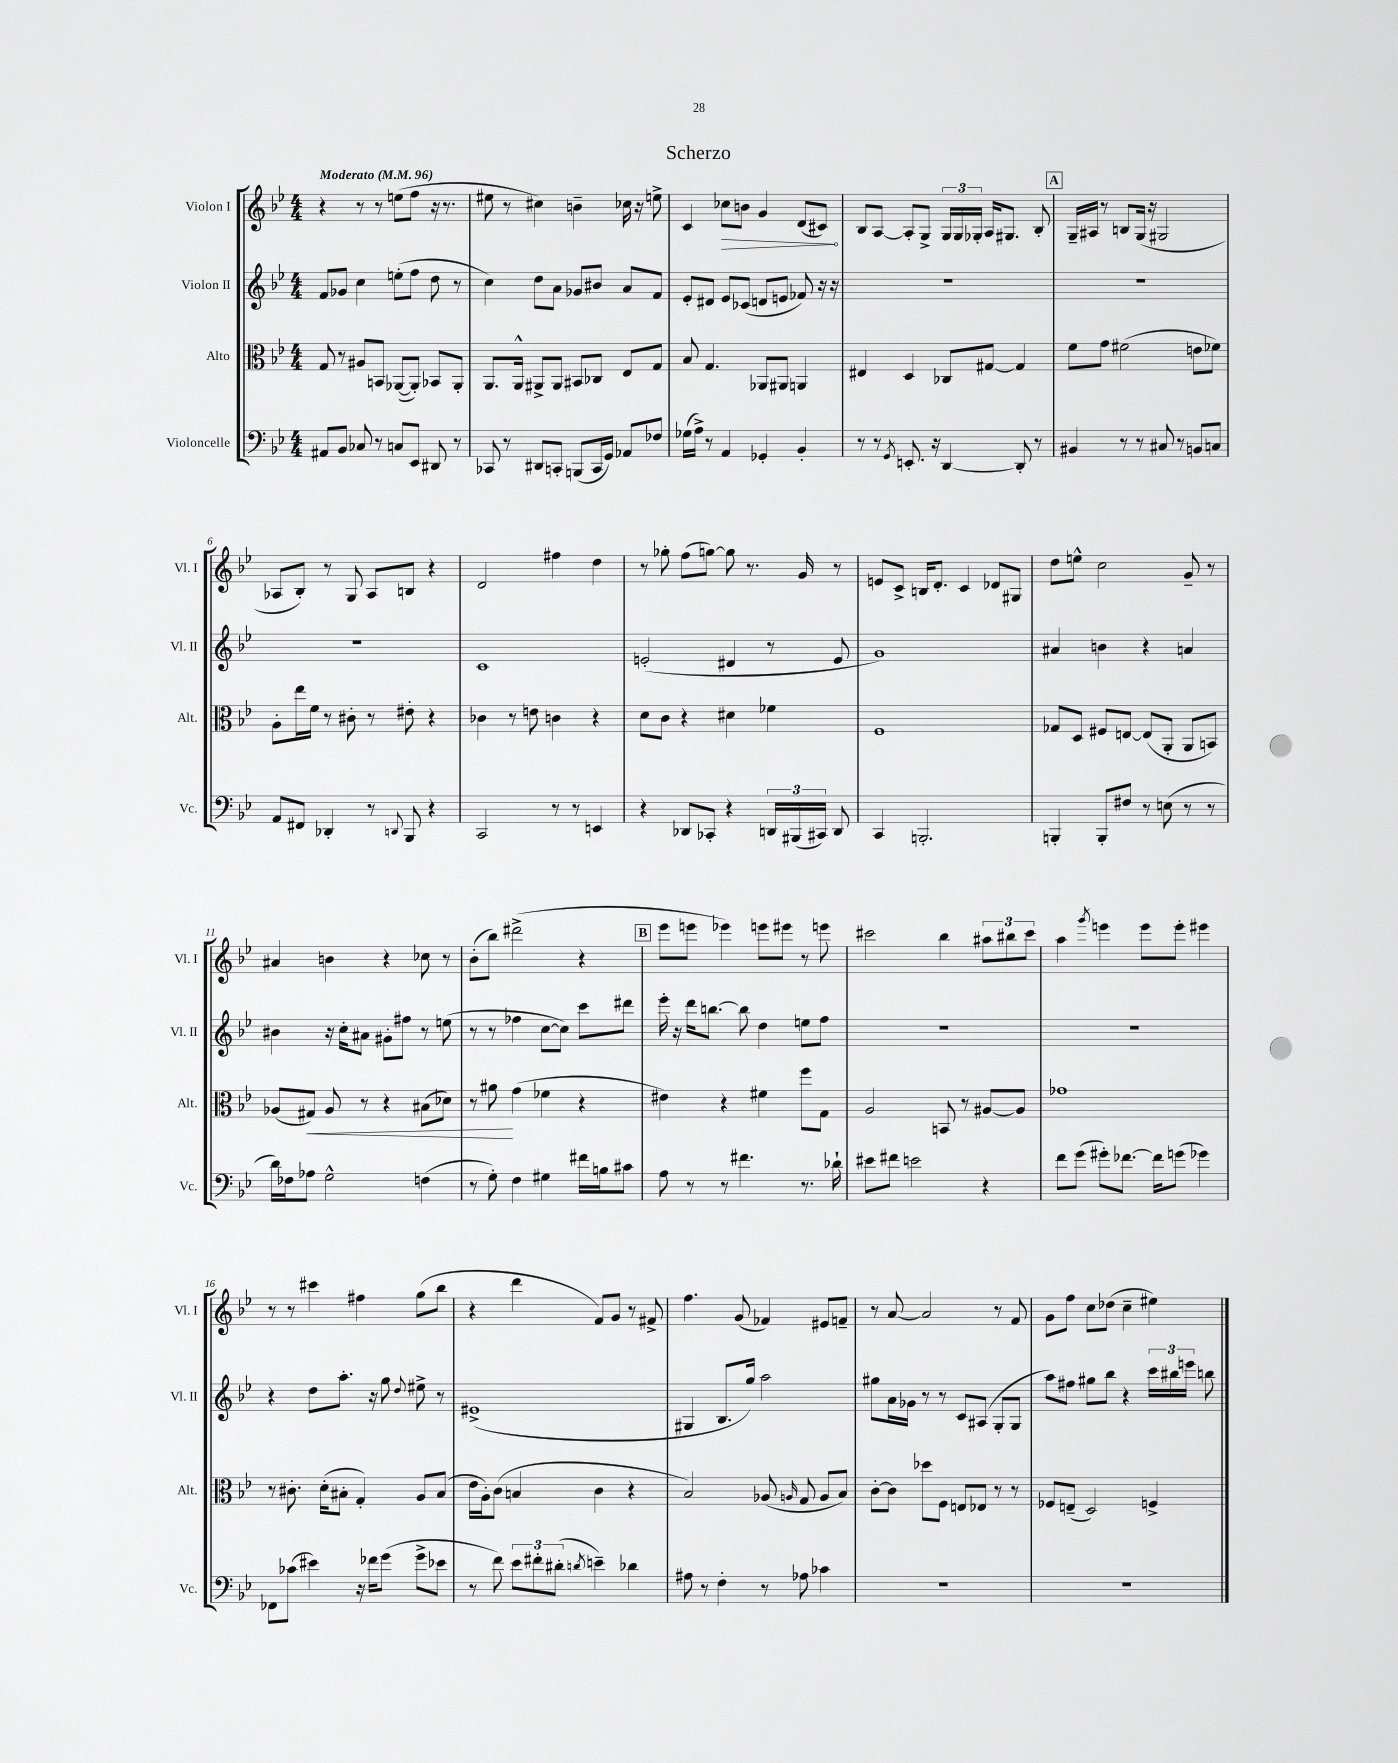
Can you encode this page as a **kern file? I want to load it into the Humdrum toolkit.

**kern	**kern	**dynam	**kern	**kern	**dynam
*part4	*part3	*part3	*part2	*part1	*part1
*staff4	*staff3	*staff3	*staff2	*staff1	*staff1
*I"Violoncelle	*I"Alto	*	*I"Violon II	*I"Violon I	*
*I'Vc.	*I'Alt.	*	*I'Vl. II	*I'Vl. I	*
*clefF4	*clefC3	*	*clefG2	*clefG2	*
*k[b-e-]	*k[b-e-]	*	*k[b-e-]	*k[b-e-]	*
*M4/4	*M4/4	*	*M4/4	*M4/4	*
*MM96	*MM96	*	*MM96	*MM96	*
=1	=1	=1	=1	=1	=1
!	!	!	!	!LO:TX:a:B:t=Moderato	!
8AA#X/L	8G/	.	8f/L	4r	.
8BB-/J	8r	.	8g-X/J	.	.
8C-X/	8A#X/L	.	4cc\	8r	.
8r	8BBn/J	.	.	8r	.
8Cn/L	([8AA-X/L	.	(8een'\L	(8een\L	.
8EE-/J	8AA-'/J])	.	8ff\J	8ff\J	.
8DD#X/	8BB-X/L	.	8dd\	16r	.
.	.	.	.	8.r	.
8r	8AA-'/J	.	8r	.	.
=2	=2	=2	=2	=2	=2
8CC-X/	8.AA/L	.	4cc\)	8ee#X\	.
8r	.	.	.	8r	.
.	16AA^^/Jk	.	.	.	.
8DD#X/L	8AA#X^/L	.	8dd\L	4cc#X\)	.
8CCn'/J	8AA#/J	.	8a\J	.	.
(8BBBn/L	8BB#X/L	.	8g-X/L	4bn~\	.
16CC/L	8C-X/J	.	8b#X/J	.	.
16GG/JJ)	.	.	.	.	.
8AA-X/L	8E-/L	.	8a/L	16cc-X\	.
.	.	.	.	16r	.
8F-X/J	8G/J	.	8f/J	8een^\	.
=3	=3	=3	=3	=3	=3
(16G-X\LL	8B-/	.	8e-'/L	4c/	.
16A^\JJ)	.	.	.	.	.
8r	4.G/	.	8d#X/J	.	.
!	!	!	!	!	!LO:HP:b
4AA/	.	.	8e-/L	8cc-X\L	>
.	.	.	(8c-X/J	8bn\J	.
4GG-X'/	8AA-X/L	.	8dn/L	4g/	.
.	8AA#X/J	.	8en/J	.	.
4BB-'/	4AAn/	.	8f-X/)	(8d/L	.
.	.	.	16r	8c#X/J)	.
.	.	.	16r	.	.
.	.	.	.	.	]
=4	=4	=4	=4	=4	=4
8r	4E#X/	.	1r	8B-/L	.
8r	.	.	.	[8A/J	.
8qGG/	.	.	.	.	.
8.EEn'/	4D/	.	.	8A'/L]	.
.	.	.	.	8G^/J	.
16r	.	.	.	.	.
[4DD/	8C-X/L	.	.	24G/LL	.
.	.	.	.	24G/	.
.	.	.	.	24G-X'/JJ	.
.	[8G#X/J	.	.	16A/KL	.
.	.	.	.	8.G#X/J	.
8DD'/]	4G#/]	.	.	.	.
8r	.	.	.	8B-'/	.
!!LO:REH:place=s1:t=A
=5	=5	=5	=5	=5	=5
4BB#X/	8f\L	.	1r	16G~/LL	.
.	.	.	.	16A#X/JJ	.
.	8g\J	.	.	8r	.
8r	(2f#X\	.	.	8Bn/L	.
8r	.	.	.	(16G/Jk	.
.	.	.	.	16r	.
8C#X/	.	.	.	2G#X/	.
8r	.	.	.	.	.
8BBn/L	8en\L	.	.	.	.
8Cn/J	8f-X\J)	.	.	.	.
!!LO:LB:g=z
=6	=6	=6	=6	=6	=6
8AA/L	8A'\L	.	1r	8A-X/L	.
8FF#X/J	16ee-\L	.	.	8B-'/J)	.
.	16f\JJ	.	.	.	.
4DD-X'/	8r	.	.	8r	.
.	8c#X'\	.	.	8G/	.
8r	8r	.	.	8A-/L	.
8qqDDn/	.	.	.	.	.
8BBB-/	8e#X'\	.	.	8Bn/J	.
4r	4r	.	.	4r	.
=7	=7	=7	=7	=7	=7
2CC/	4c-X\	.	1c	2d/	.
.	8r	.	.	.	.
.	8en\	.	.	.	.
8r	4cn\	.	.	4ff#X\	.
8r	.	.	.	.	.
4EEn/	4r	.	.	4dd\	.
=8	=8	=8	=8	=8	=8
4r	8d\L	.	(2en'/	8r	.
.	8c\J	.	.	8gg-X'\	.
8DD-X/L	4r	.	.	(8ff\L	.
8CC-X'/J	.	.	.	[8ggn\J)	.
4r	4d#X\	.	4d#X/	8gg\]	.
.	.	.	.	8.r	.
24DDn/LL	4f-X\	.	8r	.	.
(24BBB#X/	.	.	.	.	.
.	.	.	.	16g/	.
24CC#X/JJ)	.	.	.	.	.
8DD/	.	.	8e/	8r	.
=9	=9	=9	=9	=9	=9
4CC/	1F	.	1g)	8en/L	.
.	.	.	.	8c^/J	.
2.BBBn'/	.	.	.	16Bn/KL	.
.	.	.	.	8.d'/J	.
.	.	.	.	4c/	.
.	.	.	.	8d-X/L	.
.	.	.	.	8G#X/J	.
=10	=10	=10	=10	=10	=10
4BBBn'/	8G-X/L	.	4a#X/	8dd\L	.
.	8D/J	.	.	8een^^\J	.
8BBB'/L	8F#X/L	.	4bn\	2cc\	.
8F#X/J	[8En/J	.	.	.	.
8r	(8E/L]	.	4r	.	.
(8En\	8AA'/J	.	.	.	.
8r	8AA/L	.	4an/	8g~/	.
8r	8BBn/J)	.	.	8r	.
!!LO:LB:g=z
=11	=11	=11	=11	=11	=11
16d\LL)	(8A-X/L	.	4b#X\	4a#X/	.
16F-X\J	.	.	.	.	.
!	!	!LO:HP:b	!	!	!
8A-X\J	8G#X/J)	<	.	.	.
2G^^\	8A-/	.	16r	4bn\	.
.	.	.	16cc'\KL	.	.
.	8r	.	8a#X\J	.	.
.	4r	.	8g#X'\L	4r	.
.	.	.	8ff#X\J	.	.
(4Fn\	(8B#X\L	.	8r	8cc-X\	.
.	8d-X\J)	.	(8een\	8r	.
=12	=12	=12	=12	=12	=12
8r	8r	.	8r	(8b-'\L	.
8G'\)	8a#X\	.	8r	8bb-\J)	.
4F\	(4g\	[	4ff-X\	(2ddd#X^\	.
4G#X\	4f-X\	.	[8cc\L	.	.
.	.	.	8cc\J])	.	.
16f#X\LL	4r	.	8ccc\L	4r	.
16Bn\J	.	.	.	.	.
8c#X\J	.	.	8ddd#X\J	.	.
!!LO:REH:place=s1:t=B
=13	=13	=13	=13	=13	=13
8A\	4e#X\)	.	16eee-'\	8eee-\L	.
.	.	.	16r	.	.
8r	.	.	16ddd\KL	8eeen\J	.
.	.	.	[8.bbn\J	.	.
8r	4r	.	.	4eee-X\)	.
4.f#X\	.	.	8bb\]	.	.
.	4f#X\	.	4dd\	8eeen\L	.
.	.	.	.	8eee#X\J	.
8.r	8ff\L	.	8een\L	8r	.
.	8G\J	.	8ff\J	8eeen\	.
16d-X`\	.	.	.	.	.
=14	=14	=14	=14	=14	=14
8e#X\L	2A/	.	1r	2ccc#X\	.
8f#X\J	.	.	.	.	.
2en\	.	.	.	.	.
.	8BBn/	.	.	4bb-\	.
.	8r	.	.	.	.
4r	[8A#X/L	.	.	12aa#X\L	.
.	.	.	.	12bb#X\	.
.	8A#/J]	.	.	.	.
.	.	.	.	12ccc#\J	.
=15	=15	=15	=15	=15	=15
8f\L	1g-X	.	1r	4aa\	.
(8g\J	.	.	.	.	.
.	.	.	.	8qggg/	.
8g#X'\L)	.	.	.	4eeen\	.
[8.f-X\J	.	.	.	.	.
.	.	.	.	8eee\L	.
16f-\KL]	.	.	.	.	.
(8gn\J	.	.	.	8eee'\J	.
4g-X\)	.	.	.	4eee#X\	.
!!LO:LB:g=z
=16	=16	=16	=16	=16	=16
8FF-X\L	8r	.	4r	8r	.
(8c-X\J	8.c#X'\	.	.	8r	.
4e#X\)	.	.	8dd\L	4ccc#X\	.
.	(16d'\KL	.	.	.	.
.	8B#X'\J	.	8.aa'\J	.	.
16r	4G'/)	.	.	4ff#X\	.
16f-X\KL	.	.	16r	.	.
(8g\J	.	.	8gg\	.	.
.	.	.	8qqdd/	.	.
8g^\L	8A/L	.	8ee#X^\	(8gg\L	.
8e-X\J	(8B#/J	.	8r	8bb-\J	.
=17	=17	=17	=17	=17	=17
8r	16e-\LL	.	(1e#X^	4r	.
.	16A'\J)	.	.	.	.
8f\)	(8c\J	.	.	.	.
12e-\L	4Bn/	.	.	4ddd\	.
12f#X'\	.	.	.	.	.
(12d#X'\J	.	.	.	.	.
8qdn/	.	.	.	.	.
4en~\)	4c\	.	.	8f/L)	.
.	.	.	.	8g/J	.
4d-X\	4r	.	.	8r	.
.	.	.	.	8f#X^/	.
=18	=18	=18	=18	=18	=18
8A#X\	2B-/)	.	4G#X/	4.ff\	.
8r	.	.	.	.	.
4F'\	.	.	8.B-/L	.	.
.	.	.	.	(8g/	.
.	.	.	16gg/Jk)	.	.
8r	(8A-X/	.	2aa\	4f-X/)	.
.	16qqAn/	.	.	.	.
8A-X\	8G/	.	.	.	.
4c-X\	8A/L	.	.	8e#X/L	.
.	8B-/J)	.	.	8fn~/J	.
=19	=19	=19	=19	=19	=19
1r	[8c'\L	.	8gg#X\L	8r	.
.	8c\J]	.	16a\L	[8a/	.
.	.	.	16g-X\JJ	.	.
.	8dd-X\L	.	8r	2a/]	.
.	8F\J	.	8r	.	.
.	8En/L	.	8c/L	.	.
.	8E-X/J	.	(8A#X/J	.	.
.	8r	.	8G'/L	8r	.
.	8r	.	8G/J	8f/	.
=20	=20	=20	=20	=20	=20
1r	8F-X/L	.	8aa\L)	8g\L	.
.	(8En~/J	.	8ff#X\J	8ff\J	.
.	2D/)	.	8gg#X\L	8cc\L	.
.	.	.	8bb-\J	(8dd-X\J	.
.	.	.	4r	4cc~\	.
.	4Fn^/	.	24ccc\LL	4ee#X\)	.
.	.	.	24bb#X\	.	.
.	.	.	24eeen\JJ	.	.
.	.	.	8bbn\	.	.
==	==	==	==	==	==
*-	*-	*-	*-	*-	*-
